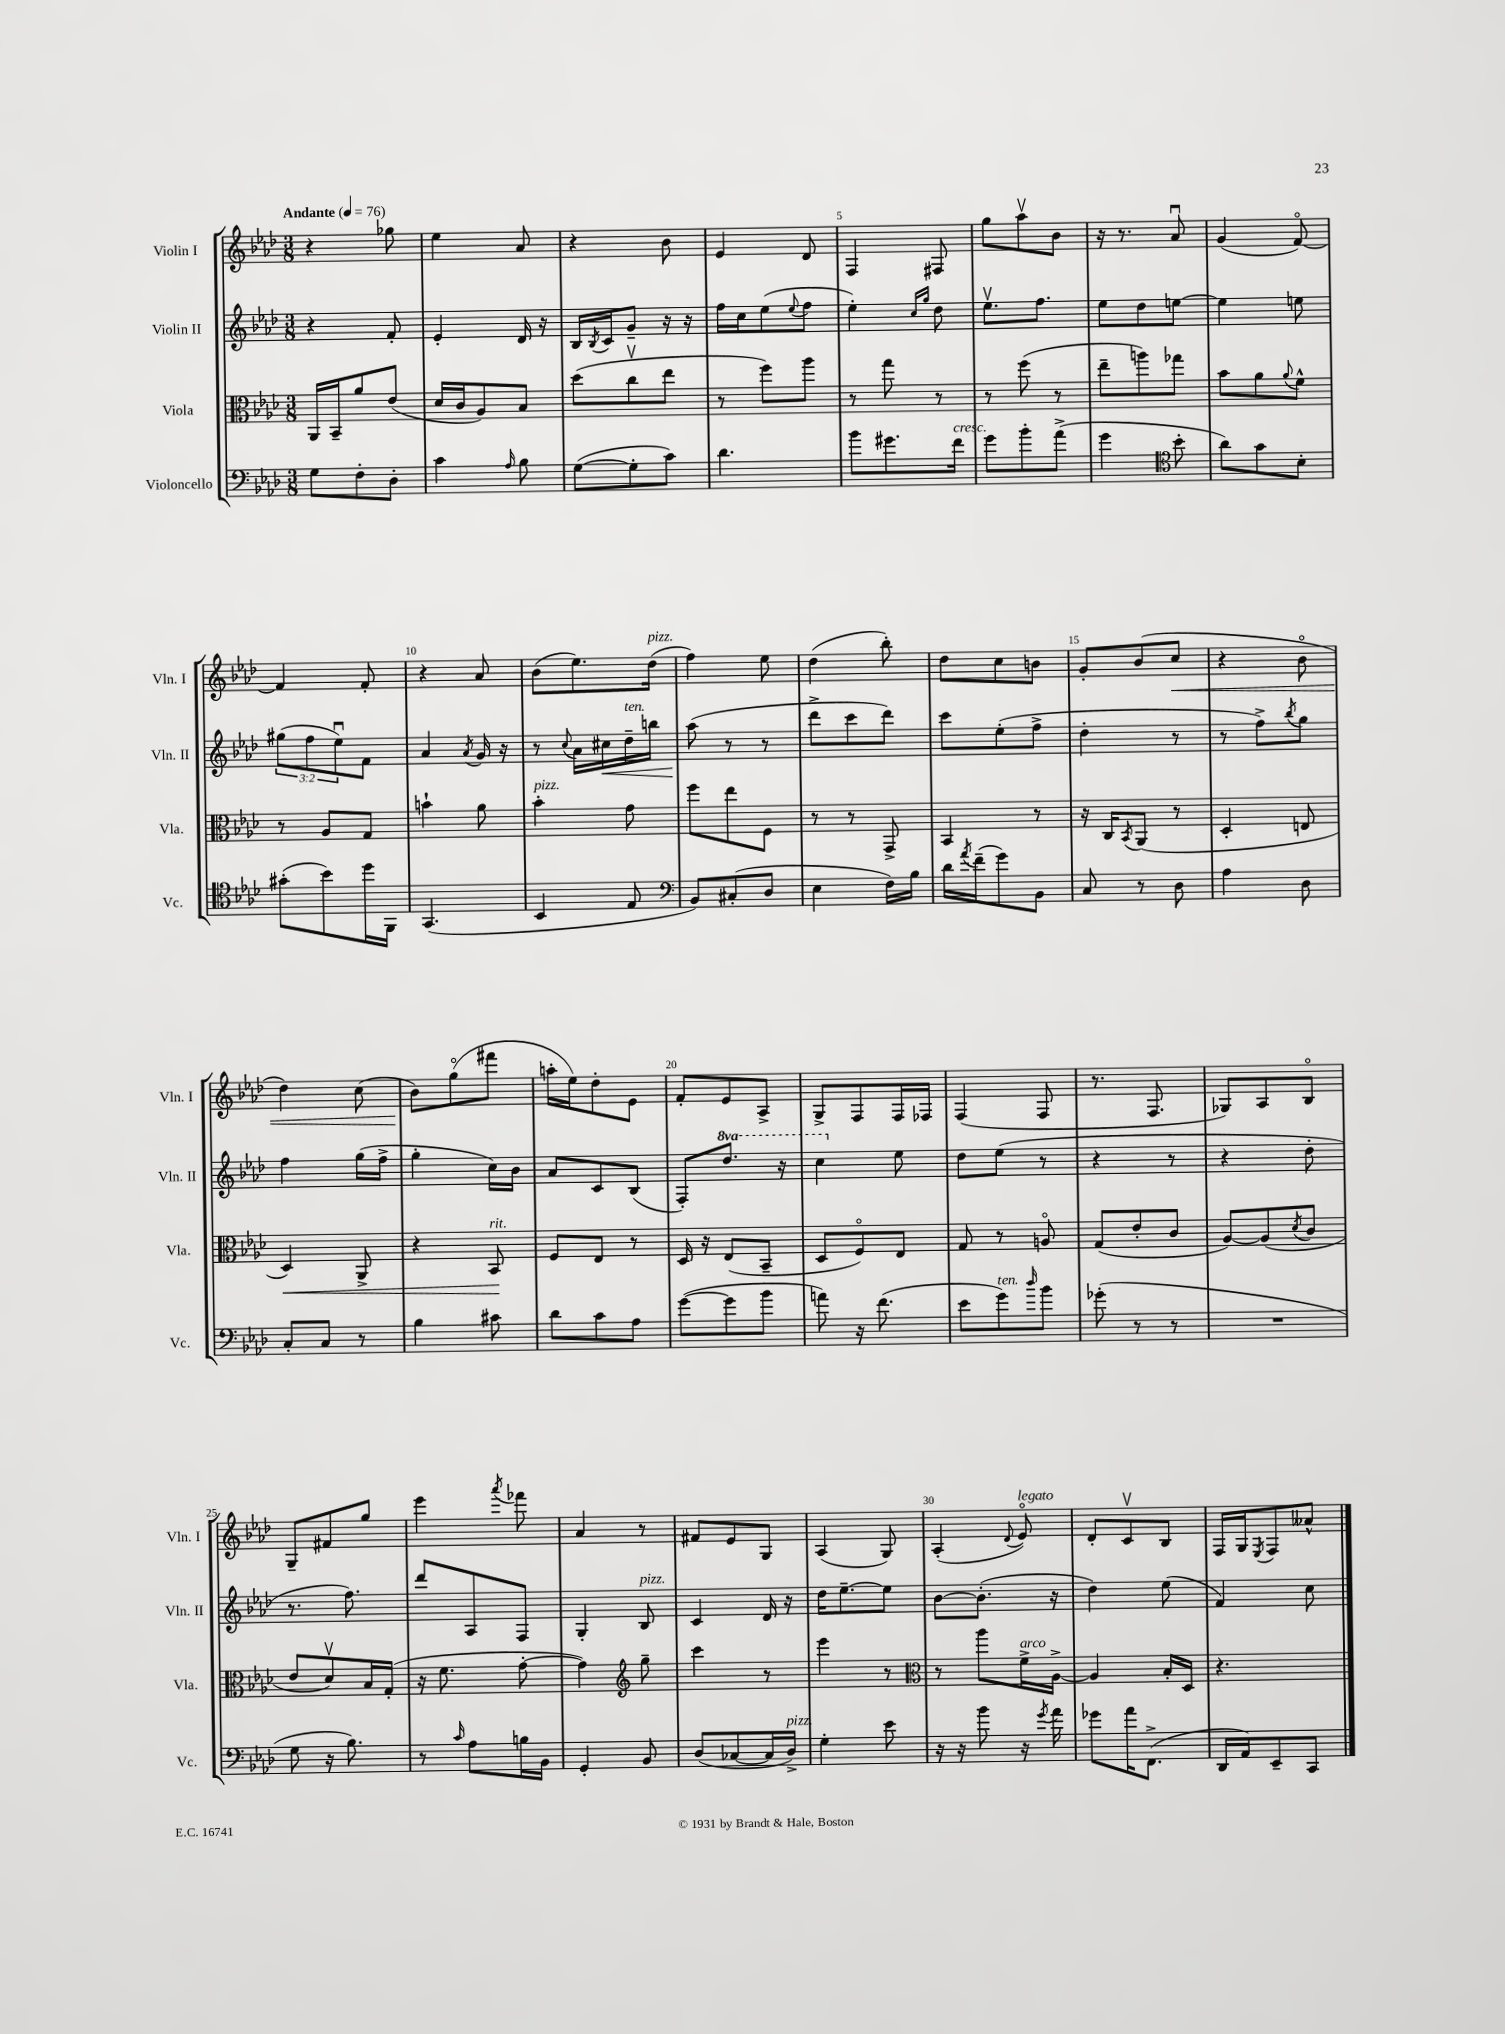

**kern	**kern	**kern	**kern
*staff4	*staff3	*staff2	*staff1
*clefF4	*clefC3	*clefG2	*clefG2
*k[b-e-a-d-]	*k[b-e-a-d-]	*k[b-e-a-d-]	*k[b-e-a-d-]
*M3/8	*M3/8	*M3/8	*M3/8
*MM76	*MM76	*MM76	*MM76
8G\L	16AA-/LL	4r	4r
.	16BB-~/J	.	.
8F'\	8a-/	.	.
8D-'\J	(8e-/J	8f'/	8gg-\
=	=	=	=
4c\	16d-/LL	4e-'/	4ee-\
.	16c/J	.	.
.	8A-/)	.	.
16qqA-/	.	.	.
8B-\	8B-/J	16d-/	8a-/
.	.	16r	.
=	=	=	=
([8G\L	(8dd-\L	16B-/LL	4r
.	.	8qB-/	.
.	.	16c/J	.
8G'\]	8ccv\	8g~/J	.
8c\J)	8ee-\J	16r	8b-\
.	.	16r	.
=	=	=	=
4.d-\	8r	16ff\LL	4e-/
.	.	16cc\J	.
.	8ff\L)	(8ee-\	.
.	.	8qqee-/	.
.	8aa-\J	8ff\J	8d-/
=	=	=	=
8b-\L	8r	4ee-'\)	4F/
8.g#\	8gg\	.	.
.	.	16qqcc/LL	.
.	.	16qqgg/JJ	.
.	8r	8dd-\	8F#/
16f\Jk	.	.	.
=	=	=	=
8g\L	8r	8.ee-v\L	8gg\L
8b-'\	(8ff\	.	8aa-v\
.	.	8.ff\J	.
(8a-^\J	8r	.	8b-\J
=	=	=	=
4g\	8ee-~\L	8ee-\L	16r
.	.	.	8.r
.	8aa\)	8dd-\	.
*clefC4	*	*	*
8b-'\	8gg-\J	[8ee\J	8a-u/
=	=	=	=
8a-\L)	8b-\L	4ee\]	(4g/
8g\	8a-\	.	.
.	8qqa-/	.	.
8B-'\J	8f^^\J	8ee\	[8fo/)
=	=	=	=
(8g#'\L	8r	(12gg#\L	4f/]
.	.	12ff\	.
8b-\)	8A-/L	.	.
.	.	12ee-u\)	.
16dd-\L	8G/J	8f\J	8f'/
16FF\JJ	.	.	.
=	=	=	=
(4.GG/	4b`\	4a-/	4r
.	.	8qa-/	.
.	8a-\	16g/	8a-/
.	.	16r	.
=	=	=	=
4BB-/	4b-'\	8r	(8b-\L
.	.	8qqcc/	.
.	.	16a-\LL	8.ee-\)
.	.	16cc#\	.
8E-/	8g\	16dd-~\	.
.	.	16bb\JJ	(16dd-\Jk
=	=	=	=
*clefF4	*	*	*
8BB-/L)	8ff\L	(8aa-\	4ff\)
(8C#'/	8ee-\	8r	.
8D-/J	8F\J	8r	8ee-\
=	=	=	=
4E-\	8r	8ddd-^\L	(4dd-\
.	8r	8ccc\	.
16F\LL)	8GG^/	8ddd-\J)	8bb-'\)
16B-\JJ	.	.	.
=	=	=	=
16d-\LL	4BB-/	8ccc\L	8dd-\L
8qa-/	.	.	.
(16f~\J	.	.	.
8g\)	.	(8ee-'\	8cc\
8BB-\J	8r	8ff^\J	8b\J
=	=	=	=
8C/	16r	4dd-'\	8g'/L
.	16C/LK	.	.
.	8qBB-/	.	.
8r	(8AA-/J	.	(8b-/
8D-\	8r	8r	8cc/J
=	=	=	=
4A-\	4D-'/	8r	4r
.	.	8ff^\L)	.
.	.	8qbb-/	.
8D-\	8E/	8gg\J	8b-o\
=	=	=	=
8C'/L	4D-/)	4ff\	4dd-\)
8C/J	.	.	.
8r	8AA-^/	(16gg\LL	(8cc\
.	.	16ff^\JJ	.
=	=	=	=
4B-\	4r	4gg'\	8b-\L)
.	.	.	(8ggo\
8c#\	8BB-/	16cc\LL)	8fff#\J
.	.	16b-\JJ	.
=	=	=	=
8d-\L	8F/L	8a-/L	16aa'\LL
.	.	.	16ee-\J)
8c\	8E-/J	8c/	8dd-'\
8A-\J	8r	(8B-/J	8e-\J
=	=	=	=
([8g\L	16D-/	8F'/L)	8f'/L
.	16r	.	.
8g\]	(8E-/L	8.ddd-/J	8e-/
8b-\J	8BB-~/J	.	8A-^/J
.	.	16r	.
=	=	=	=
8a\)	8D-/L	4ccc\	8G^/L
16r	8Fo/)	.	8F/
(8.f\	.	.	.
.	8E-/J	8ee-\	16F/L
.	.	.	16F-/JJ
=	=	=	=
8e-\L	8G/	8dd-\L	(4F/
8g\)	8r	(8ee-\J	.
16qqdd-/	.	.	.
8b-\J	8Ao/	8r	8F/
=	=	=	=
(8g-'\	(8G/L	4r	8.r
8r	8e-'/	.	.
.	.	.	8.F/
8r	8c/J	8r	.
=	=	=	=
4.r	[8A-/L)	4r	8G-/L)
.	(8A-/]	.	8A-/
.	8qd-/	.	.
.	8c/J	8dd-'\	8B-o/J
=	=	=	=
8G\	8e-/L	8.r	8G~/L
16r	8d-v/)	.	8f#/
8.B-\)	.	8.ff\)	.
.	16B-/L	.	8gg/J
.	(16G'/JJ	.	.
=	=	=	=
8r	16r	8ddd-/L	4eee-\
.	8.f\	.	.
16qqc/	.	.	.
8A-\L	.	8A-/	.
.	.	.	8qaaa-/
16B\L	[8g'\	8F/J	8fff-\
16BB-\JJ	.	.	.
=	=	=	=
4GG'/	4g\])	4G'/	4a-/
*	*clefG2	*	*
8BB-/	8gg~\	8B-/	8r
=	=	=	=
(8D-/L	4ccc\	4c/	8f#/L
[8C-/	.	.	8e-/
16C-/]L	8r	16d-/	8G/J
16D-^/JJ)	.	16r	.
=	=	=	=
4G'\	4eee-\	16dd-\LK	(4A-/
.	.	[8.ee-~\	.
8e-\	8r	8ee-\]J	8G/)
=	=	=	=
*	*clefC3	*	*
16r	8r	[8b-\L	(4A-'/
16r	.	.	.
8b-\	8aa-\L	(8.b-'\]J	.
.	.	.	8qqd-/
16r	16f^\L	.	8e-o/)
8qg/	.	.	.
16a-\	[16A-^\JJ	16r	.
=	=	=	=
8g-\L	4A-/]	4dd-\)	8d-'/L
16a-\K	.	.	8cv/
(8.FF^\J	.	.	.
.	16B-'/LL	(8ee-\	8B-/J
.	16D-/JJ	.	.
=	=	=	=
16DD-/LL	4.r	4f/)	16F/LL
16AA-/J)	.	.	16G/J
.	.	.	8qE-/
8EE-~/	.	.	8F/
8CC/J	.	8cc\	8a--^^/J
==	==	==	==
*-	*-	*-	*-
